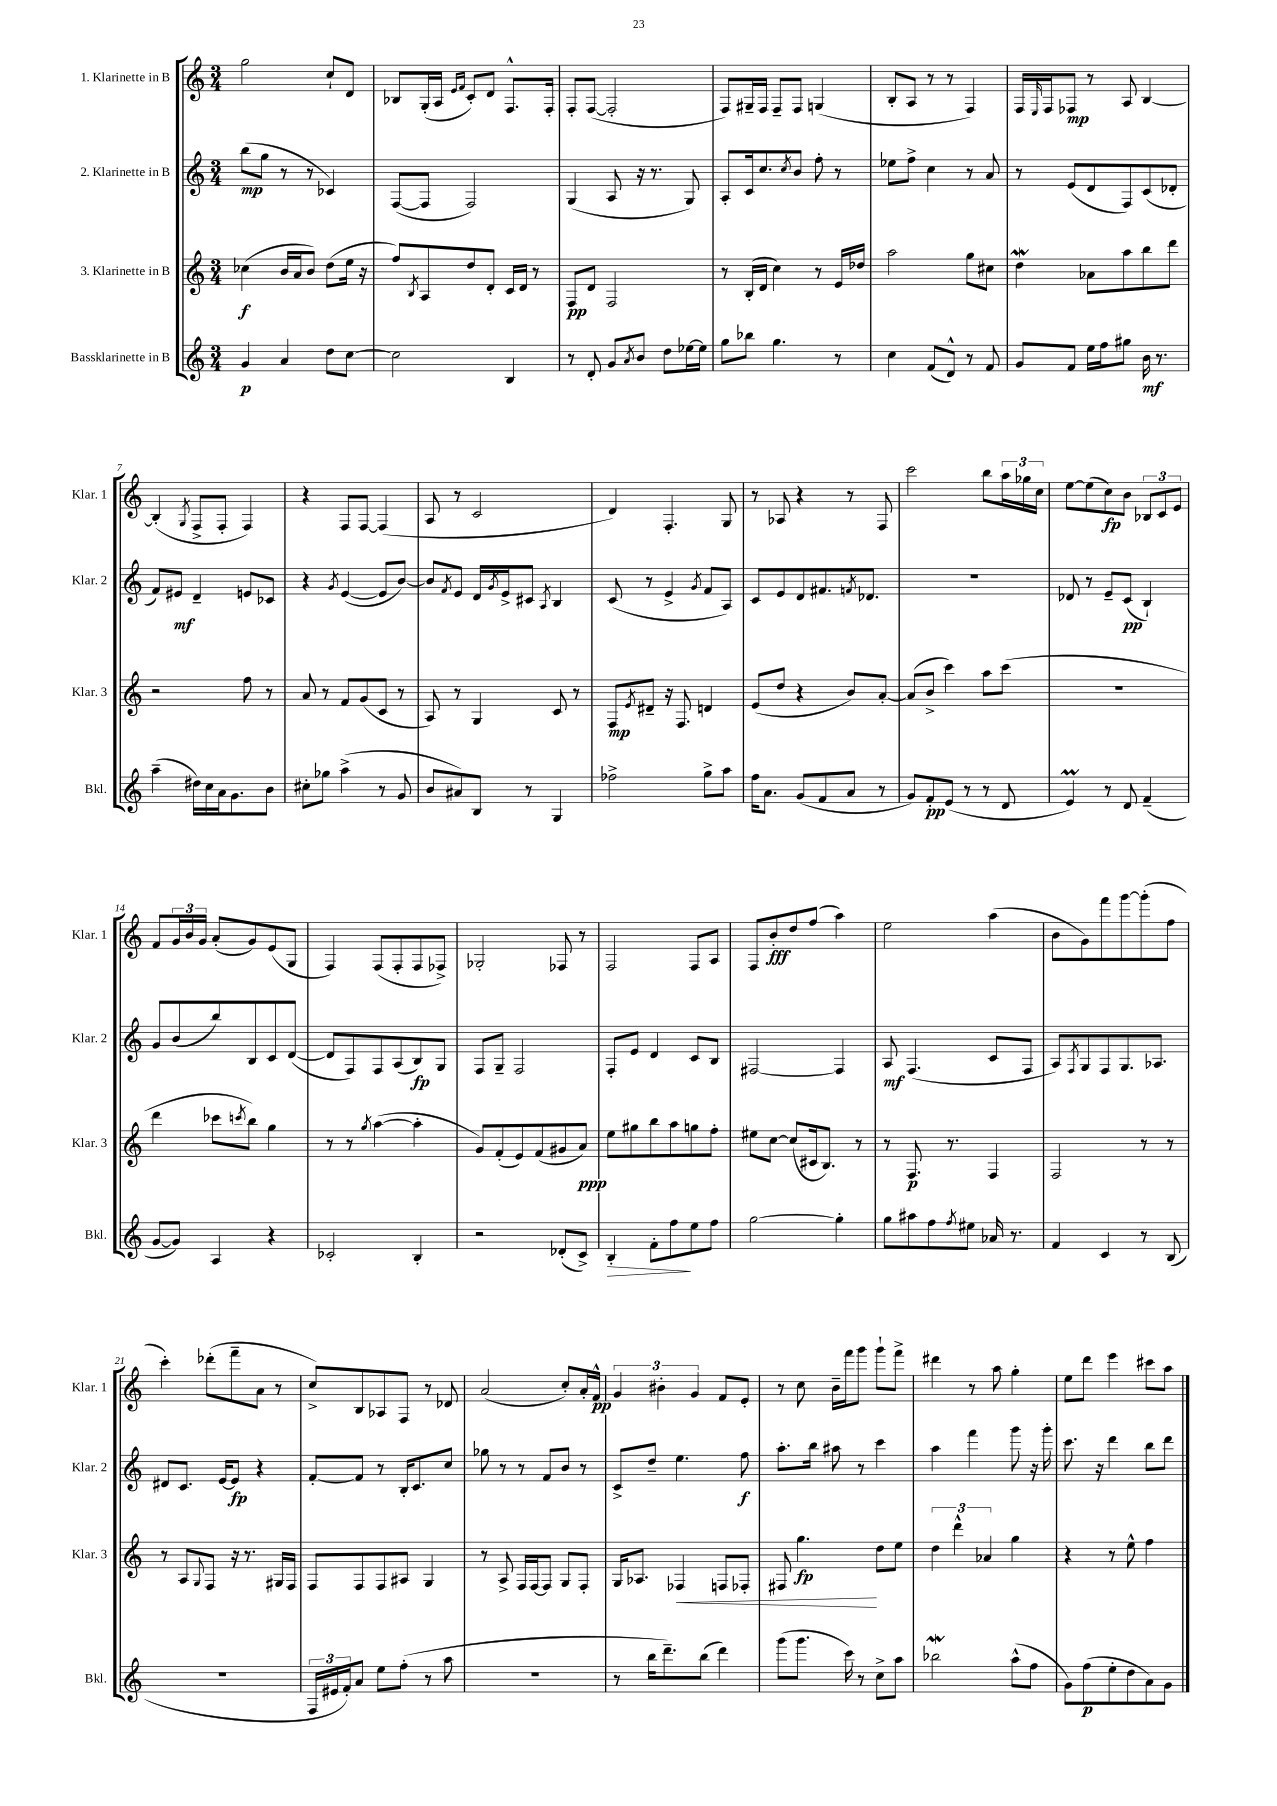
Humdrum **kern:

**kern	**kern	**kern	**kern
*staff4	*staff3	*staff2	*staff1
*clefG2	*clefG2	*clefG2	*clefG2
*k[]	*k[]	*k[]	*k[]
*M3/4	*M3/4	*M3/4	*M3/4
4g	(4cc-	(8bb	2gg
.	.	8gg	.
4a	16b	8r	.
.	16a	.	.
.	8b)	8r	.
8dd	(8dd	4c-)	8cc`
[8cc	16ee	.	8d
.	16r	.	.
=	=	=	=
2cc]	8ff)	([8F	8B-
.	8qB	.	.
.	8A	8F]	(16G'
.	.	.	16A
.	.	.	16qqe
.	.	.	16qqf
.	8dd	2F)	8c')
.	8d'	.	8d
4B	16c	.	8.F^^
.	16d	.	.
.	8r	.	.
.	.	.	16F'
=	=	=	=
8r	8F	(4G	8F'
8d'	8d	.	([8F
8g	2F	8A	2F']
8qa	.	.	.
8b	.	16r	.
.	.	8.r	.
8dd	.	.	.
[16ee-	.	8G)	.
16ee-]	.	.	.
=	=	=	=
8gg	8r	8A'	8F)
8bb-	(16B'	16c	16G#~
.	16d	8.cc	16F
4.gg	4cc)	.	8F~
.	.	8qcc	.
.	.	8b	8F
.	8r	8ff'	(4G
8r	16e	8r	.
.	16dd-	.	.
=	=	=	=
4cc	2aa	8ee-	8B'
.	.	8ff^	8A
(8f	.	4cc	8r
8d^^)	.	.	8r
8r	8gg	8r	4F)
8f	8cc#	8a	.
=	=	=	=
8g	4dd	8r	16F
.	.	.	16qqE
.	.	.	16F
8f	.	(8e	8F-
16ee	8a-	8d	8r
16ff	.	.	.
8gg#	8aa	8F)	8A
16b	8bb	(8c	[4B
8.r	.	.	.
.	8ddd	8d-'	.
=	=	=	=
(4aa~	2r	8f)	(4B']
.	.	8e#	.
.	.	.	8qG
16dd#)	.	4d~	8F^
16cc	.	.	.
16a	.	.	8F'
8.g	.	.	.
.	8ff	8e	4F)
8b	8r	8c-	.
=	=	=	=
8cc#'	8a	4r	4r
8gg-	8r	.	.
.	.	8qg	.
(4aa^	8f	([4e	8F
.	(8g	.	[8F
8r	8c	8e]	(4F]
8g	8r	[8b)	.
=	=	=	=
8b	8A)	8b]	8A
.	.	8qf	.
8a#)	8r	8e	8r
8B	4G	16d	2c
.	.	8qg	.
.	.	16e^	.
8r	.	8c#	.
.	.	8qA	.
4G	8c	4B	.
.	8r	.	.
=	=	=	=
2ff-^	8F	(8c	4d)
.	8qe	.	.
.	8d#~	8r	.
.	16r	4e^	4.F'
.	8.F	.	.
.	.	8qg	.
8gg^	4d	8f	.
8aa	.	8A)	8G
=	=	=	=
16ff	(8e	8c	8r
8.a	.	.	.
.	8dd	8e	8A-
(8g	4r	8d	4r
8f	.	8.f#	.
8a	8b)	.	8r
.	.	8qf	.
.	.	8.d-	.
8r	[8a'	.	8F
=	=	=	=
8g)	(8a]	2.r	2ccc
8f'	8b^	.	.
(8e	4ccc)	.	.
8r	.	.	.
8r	8aa	.	8bb
8d	(8ccc	.	24aa
.	.	.	24gg-
.	.	.	24cc
=	=	=	=
4e)	2.r	8d-	[8ee
.	.	8r	(8ee]
8r	.	8e~	8cc)
8d	.	(8c	8b
(4f~	.	4B`)	12B-
.	.	.	12c
.	.	.	12e
=	=	=	=
[8g	4ddd	8g	8f
8g])	.	(8b	24g
.	.	.	24b
.	.	.	24g
4A	8ccc-	8bb)	(8a'
.	8qccc	.	.
.	8bb)	8B	8g)
4r	4gg	8c	(8e
.	.	([8d	8G
=	=	=	=
2c-'	8r	8d]	4F)
.	8r	8F)	.
.	8qgg	.	.
.	([4aa	8F	(8F
.	.	(8A	8F'
4B'	4aa']	8B)	8F
.	.	8G	8F-^)
=	=	=	=
2r	8g)	8F	2G-'
.	(8f'	8G~	.
.	8e)	2F	.
.	(8f	.	.
(8d-'	8g#	.	8F-
8c^)	8a)	.	8r
=	=	=	=
4B'	8ee	8F'	2F
.	8gg#	8e	.
8f'	8bb	4d	.
8ff	8aa	.	.
8ee	8gg	8c	8F
8ff	8ff'	8B	8A
=	=	=	=
[2gg	8ee#	[2F#	8F
.	[8cc	.	8b'
.	(8cc]	.	8dd
.	16c#	.	(8ff
.	8.B)	.	.
4gg']	.	4F#]	4aa)
.	8r	.	.
=	=	=	=
8gg	8r	8A	2ee
8aa#	8.F	(4.F	.
8ff	.	.	.
.	8.r	.	.
8qff	.	.	.
8ee#	.	.	.
16a-	4F	8c	(4aa
8.r	.	.	.
.	.	8F	.
=	=	=	=
4f	2F	8A)	8b
.	.	8qF	.
.	.	8G	8g)
4c	.	8F	8fff
.	.	8.G	[8ggg
8r	8r	.	(8ggg']
.	.	8.A-	.
(8B	8r	.	8ff
=	=	=	=
2.r	8r	8d#	4ccc')
.	8A	8.c	.
.	8qqG	.	.
.	8F	.	(8ddd-'
.	.	[16e	.
.	16r	8e]	8fff~
.	8.r	.	.
.	.	4r	8a
.	16G#	.	8r
.	16F	.	.
=	=	=	=
24F	8F	[8f'	8cc^)
24e#	.	.	.
24f')	.	.	.
8a	8F	8f]	8B
8ee	8F	8r	8A-
(8ff'	8A#	16B'	8F
.	.	8.c	.
8r	4G	.	8r
8aa	.	8cc	8d-
=	=	=	=
2.r	8r	8gg-	(2a
.	8A^	8r	.
.	16F	8r	.
.	[16F	.	.
.	8F]	8f	.
.	8G	8b	8cc')
.	8F'	8r	16a'
.	.	.	16f^^
=	=	=	=
8r	16G	8c^	6g
.	8.A-	.	.
16bb	.	8dd~	.
.	.	.	6b#'
8.ddd~)	.	.	.
.	4F-	4.ee	.
.	.	.	6g
(8bb	.	.	.
4ddd)	8F	.	8f
.	8F-'	8ff	8e'
=	=	=	=
(8ggg	8F#	8.aa'	8r
8.ggg	4.gg	.	8cc
.	.	16bb	.
.	.	8aa#	16b~
16ccc)	.	.	16fff
8r	.	8r	8ggg
8cc^	8dd	4ccc	8ggg`
8aa	8ee	.	8fff^
=	=	=	=
2bb-	6dd	4aa	4ddd#
.	6ddd^^	.	.
.	.	4fff	8r
.	6a-	.	.
.	.	.	8aa
(8aa^^	4gg	8ggg	4gg'
8ff	.	16r	.
.	.	16ggg'	.
=	=	=	=
8g)	4r	8.ccc	8ee
(8ff	.	.	8ddd
.	.	16r	.
8ee'	8r	4ddd	4eee
8dd	8ee^^	.	.
8a)	4ff	8bb	8ccc#
8g	.	8ddd	8aa
==	==	==	==
*-	*-	*-	*-
